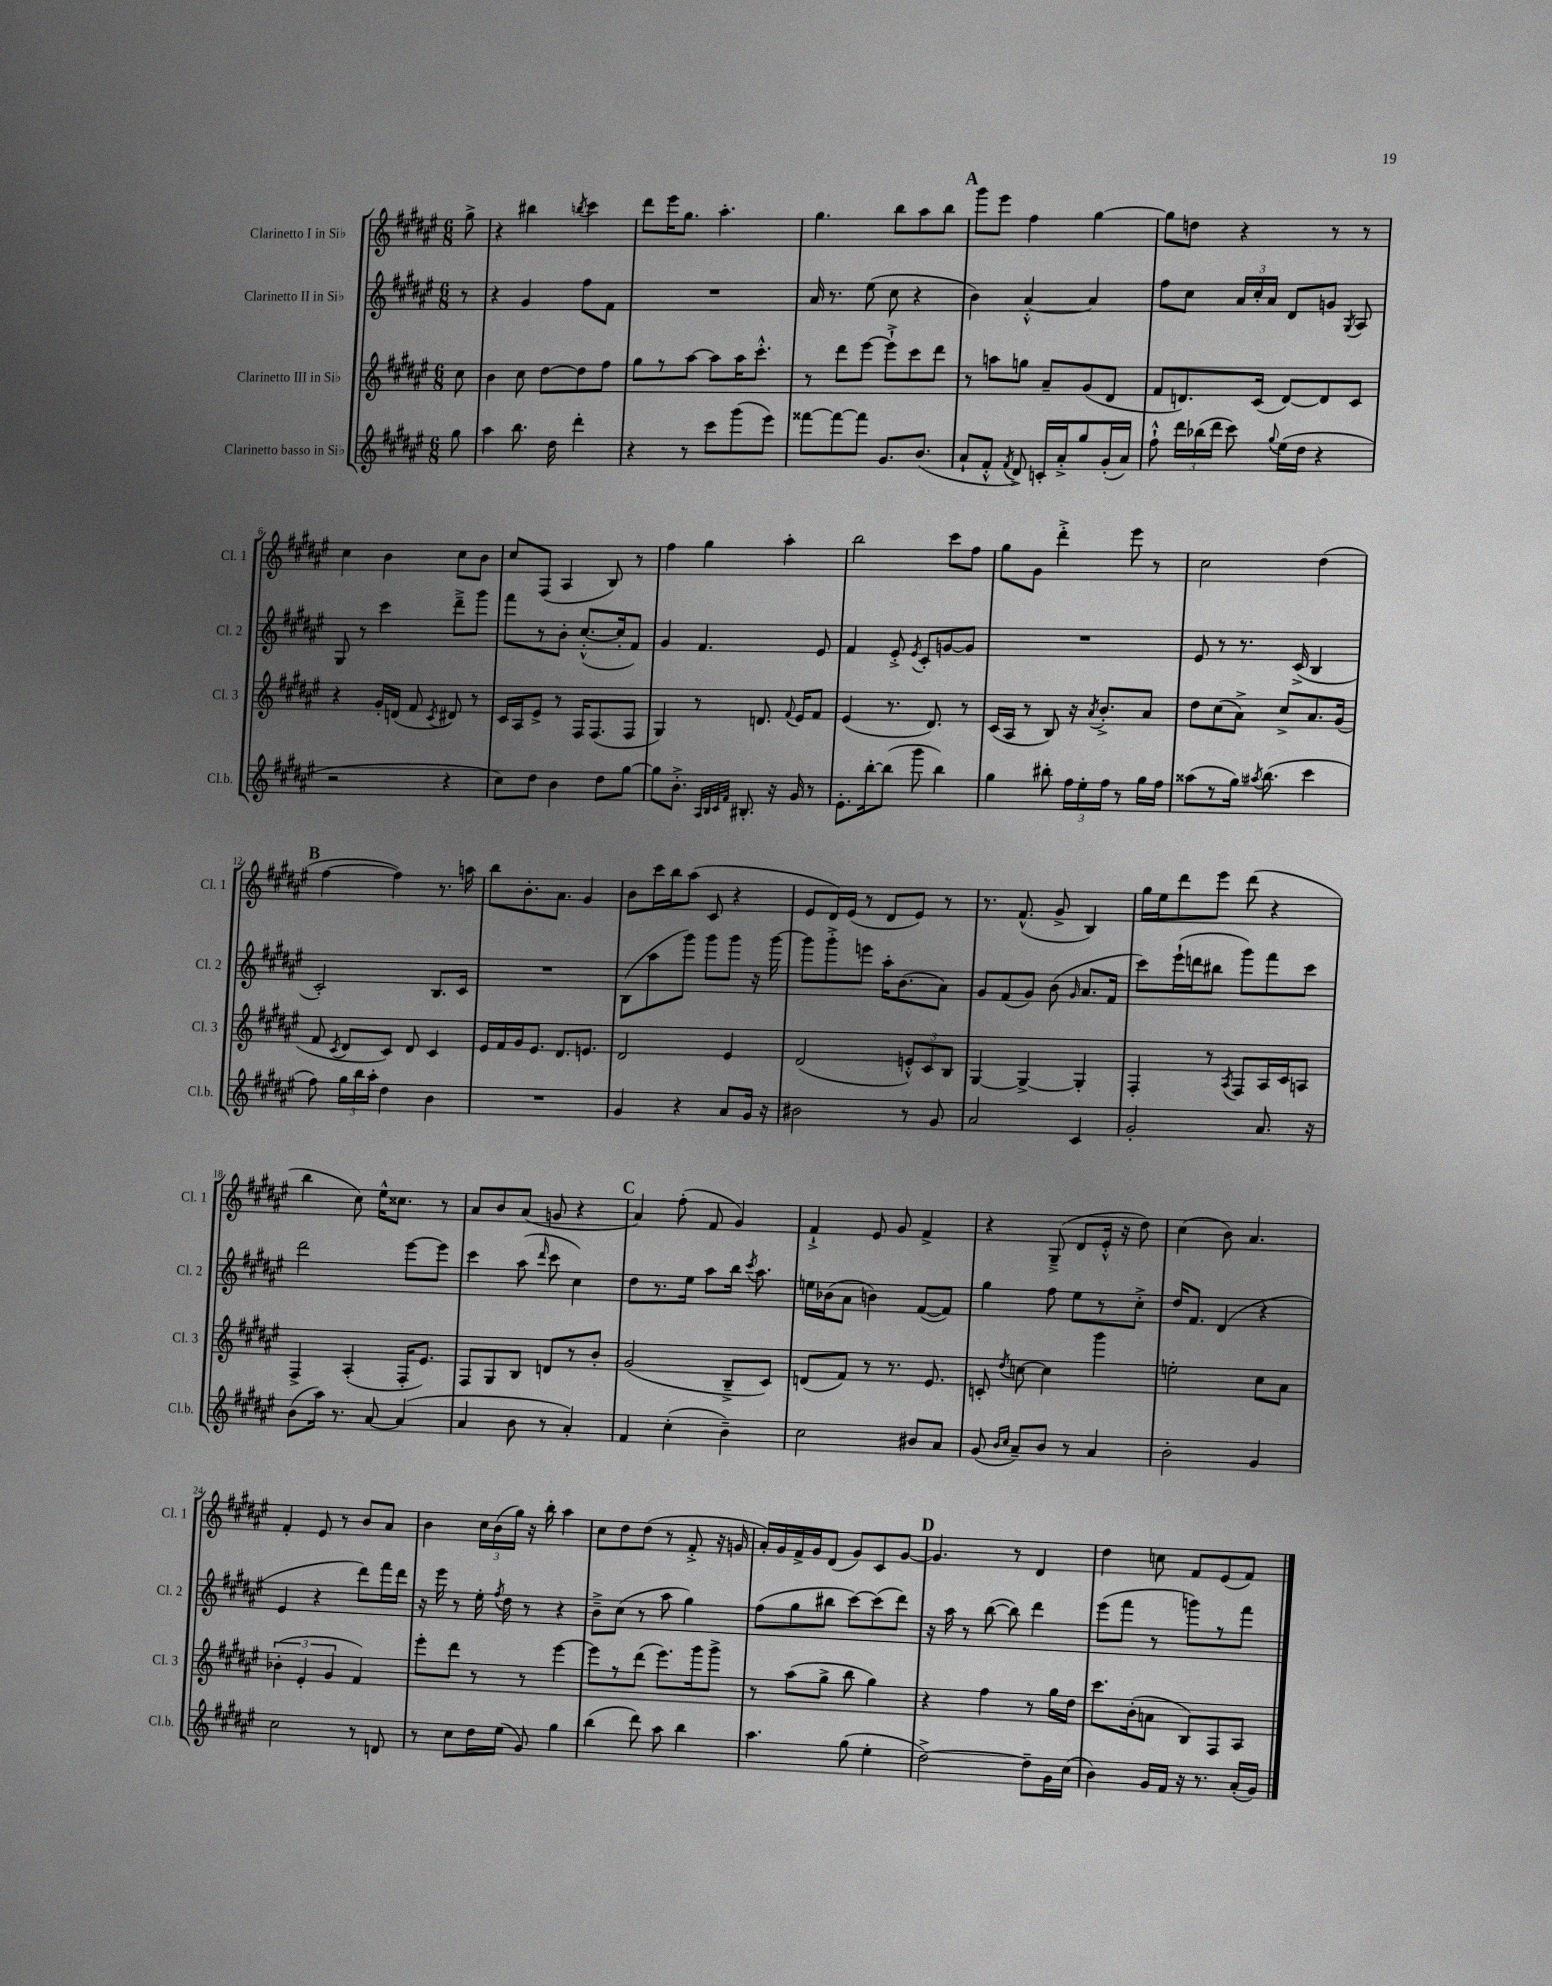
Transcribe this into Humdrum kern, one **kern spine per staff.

**kern	**kern	**kern	**kern
*staff4	*staff3	*staff2	*staff1
*clefG2	*clefG2	*clefG2	*clefG2
*k[f#c#g#d#a#e#]	*k[f#c#g#d#a#e#]	*k[f#c#g#d#a#e#]	*k[f#c#g#d#a#e#]
*M6/8	*M6/8	*M6/8	*M6/8
8gg#\	8cc#\	8r	8gg#^\
=	=	=	=
4aa#\	4b\	4r	4r
8.bb\	8cc#\	4g#/	4bb#\
.	[8dd#\L	.	.
16dd#\	.	.	.
.	.	.	8qbb/
4ddd#'\	8dd#\]	8ff#\L	4ccc#\
.	8ff#\J	8f#\J	.
=	=	=	=
4r	8gg#\L	2.r	8ddd#\L
.	8r	.	16eee#\K
.	.	.	8.gg#\J
8r	[8aa#\J	.	.
8ccc#\L	8aa#\]L	.	4.aa#'\
(8ggg#\	16aa#\K	.	.
.	8.ccc#'^^\J	.	.
8eee#\J)	.	.	.
=	=	=	=
[8fff##\L	8r	16a#/	4.gg#\
.	.	8.r	.
8fff##\_	8ddd#\L	.	.
8fff##\]J	[8eee#\J	(8ee#\	.
8.g#/L	8eee#`^\]L	8cc#\	8bb\L
.	8ccc#\	4r	8aa#\
(8.b/J	.	.	.
.	8ddd#\J	.	8bb\J
=	=	=	=
8a#`/L	8r	4b\)	8ggg#\L
8f#'^^/J	8aa\L	.	8eee#\J
8qf#/	.	.	.
8d#^/)	8gg\J	[4a#'^^/	4ff#\
16c'/LL	8a#~/L	.	.
16a#'^/J	.	.	.
8gg#/	(8g#/	4a#/]	[4gg#\
(16g#'/L	8d#/J	.	.
16a#/JJ)	.	.	.
=	=	=	=
8ff#`^^\	8f#/L	8ff#\L	8gg#\]L
24ddd#\LL	8.d/)	8cc#\J	8dd\J
(24bb-\	.	.	.
24ddd#\JJ	.	.	.
8ccc#\)	.	24a#/LL	4r
.	.	24cc#'/	.
.	(16c#/Jk	.	.
.	.	24a#/JJ	.
8qqgg#/	.	.	.
(16ee#\LL	[8d/L)	8d#/L	.
16dd#\JJ	.	.	.
4r	8d/]	8g/J	8r
.	.	8qG#/	.
.	8c#/J	8A#/	8r
=	=	=	=
2r	4r	8G#/	4cc#\
.	.	8r	.
.	16g#'/LL	4ccc#\	4b\
.	(16d/JJ	.	.
.	8f#/	.	.
.	8qc#/	.	.
4r	8d#/)	8ddd#~^\L	8cc#\L
.	8r	8ggg#\J	8b\J
=	=	=	=
8cc#\L)	16c#/LL	8fff#\L	8cc#/L
.	16A#/J	.	.
8dd#\J	8e#^/J	8r	(8F#/J
4b\	8r	8b'\J	4A#/
.	16F#/LK	([8.cc#'^^/L	.
.	(8.F#/	.	.
8dd#\L	.	.	8B/)
.	.	16cc#'/]k	.
[8gg#\J	8F#/J	8f#/J)	8r
=	=	=	=
8gg#\]L	4G#/)	4g#/	4ff#\
8.b'^\J	.	.	.
.	8r	4.f#/	4gg#\
32qqA#/LLL	.	.	.
32qqB/	.	.	.
32qqc#/	.	.	.
32qqf#/JJJ	.	.	.
8.B#'/	.	.	.
.	8.d/	.	.
16r	.	.	4aa#'\
.	8qqf#/	.	.
16g#/	16e#/LK	.	.
8r	8f#/J	8e#/	.
=	=	=	=
8.e#'\L	(4e#/	4f#/	2bb\
[16bb'\k	.	.	.
(8bb\]J	8.r	8e#'^/	.
.	.	8qe#/	.
8ggg#\	.	8c#'/L	.
.	8.d#/)	.	.
4bb\)	.	[8g/	8ccc#\L
.	8r	8g/]J	8ff#\J
=	=	=	=
4gg#\	(16c#/LL	2.r	8gg#\L
.	16A#/JJ	.	.
.	8r	.	8g#\J
8bb#'\	8B/)	.	4ddd#'^\
24ff#\LL	16r	.	.
24ee#'\	.	.	.
.	8qa#/	.	.
.	8.b'^/L	.	.
24ff#\JJ	.	.	.
8r	.	.	8eee#\
16gg#\LL	8a#/J	.	8r
16ff#\JJ	.	.	.
=	=	=	=
(8aa##\L	8dd#\L	8e#/	2cc#\
8r	(8cc#\	8r	.
16gg#\Jk)	8a#^\J)	8.r	.
8qaa#/	.	.	.
(8.bb\	.	.	.
.	8cc#^/L	.	.
.	.	(16c#^/	.
4ccc#\	8.a#/	4B/	(4dd#\
.	(16g#/Jk	.	.
=	=	=	=
8ff#\)	8f#/	2c#'/)	[4ff#\
.	8qc#/	.	.
24gg#\LL	8d#/L	.	.
24bb\	.	.	.
24aa#'\JJ	.	.	.
4dd#\	8c#/J)	.	4ff#\])
.	8d#/	.	.
4b\	4c#/	8.B/L	8.r
.	.	16c#/Jk	16aa\
=	=	=	=
2.r	16e#/LL	2.r	8bb\L
.	16f#/	.	.
.	16g#/J	.	8.b'\
.	8.e#/J	.	.
.	.	.	8.a#\J
.	8.d#/L	.	.
.	.	.	4g#/
.	8.e/J	.	.
=	=	=	=
4g#/	2d#/	(8B\L	8b\L
.	.	8aa#\	16ccc#\L
.	.	.	16bb\J
4r	.	8ggg#\J)	(8aa#\J
.	.	8ggg#\L	8c#/
8a#/L	4e#/	8ggg#\J	4r
16g#/Jk	.	16r	.
16r	.	[16ggg#\	.
=	=	=	=
2b#\	(2d#/	8ggg#\]L	8e#/L
.	.	8ggg#'^\	16d#/L)
.	.	.	(16e#/JJ
.	.	8eee\J	8r
.	.	16aa#'\LK	8d#/L
.	.	(8.b\	.
8r	12e'^^/L)	.	8e#/J)
.	12c#/	.	.
8g#/	.	8a#\J)	8r
.	12B/J	.	.
=	=	=	=
2a#/	[4G#/	8g#/L	8.r
.	.	(8f#/	.
.	.	.	(8.f#^^/
.	4G#^/_	8g#/J)	.
.	.	(8b\	8g#^/
.	.	16qqg#/	.
4c#/	4G#'/]	8.a#/L	4B/)
.	.	16f#/Jk	.
=	=	=	=
2g#'/	4F#'/	8ccc#\L)	16gg#\LL
.	.	.	16ee#\J
.	.	(16eee#`\L	8ddd#\
.	.	16ddd\J	.
.	8r	8bb#\J	8eee#\J
.	8qA#/	.	.
.	8F#/L	8ggg#\L)	(8ddd#\
8.a#/	16A#/L	8fff#\	4r
.	16c#/J	.	.
.	8A/J	8ccc#\J	.
16r	.	.	.
=	=	=	=
(8b\L	4F#^/	2ddd#\	4bb\
16aa#\Jk)	.	.	.
8.r	.	.	.
.	(4A#'/	.	8cc#\)
[8a#/	.	.	16ee#^^\LK
.	.	.	8.cc##\J
(4a#/]	16F#'/LK	[8eee#\L	.
.	8.e#/J)	.	.
.	.	8eee#\]J	8r
=	=	=	=
4a#/	8F#/L	4ccc#\	8a#/L
.	8G#/	.	8b/
8b\	8B/J	(8aa#\	(8a#/J
.	.	16qqddd#/	.
8r	8d/L	8ccc#\	8g/
4a#'/)	8r	4cc#\)	4r
.	8b'/J	.	.
=	=	=	=
4f#/	(2g#/	8dd#\L	4a#/)
.	.	8.r	.
(4cc#'\	.	.	(8ff#'\
.	.	16ee#\Jk	.
.	.	8aa#\L	8f#/
4b~\)	8B~^/L	16bb\Jk	4g#/)
.	.	8qccc#/	.
.	.	8.aa#\	.
.	8c#/J)	.	.
=	=	=	=
2cc#\	(8d/L	16ee\LL	4f#`^/
.	.	(16b-\J	.
.	8f#/J)	8a#\J	.
.	8r	4b\)	8e#/
.	8.r	.	8g#/
8b#/L	.	([8f#/L	4f#^/
.	8.e#/	.	.
8a#/J	.	8f#/]J)	.
=	=	=	=
(8g#/	8c'/	4gg#\	4r
16qqb/LL	.	.	.
16qqcc#/JJ	8qdd#/	.	.
8a#~/L)	[8cc\	.	.
8b/J	4cc\]	8ff#\	(8G#~^/
8r	.	8ee#\L	8d#/L
4a#/	4ggg#\	8r	16e#'^^/Jk
.	.	.	16r
.	.	8cc#'^\J	8dd#\)
=	=	=	=
2b'\	2ee'\	16dd#/LK	(4cc#\
.	.	8.f#/J	.
.	.	(4d#/	8b\)
.	.	.	4.a#/
4g#/	8cc#\L	4r	.
.	8a#\J	.	.
=	=	=	=
2cc#\	(6b-'\	4e#/	4f#'/
.	6e#'/	.	.
.	.	4r	8e#/
.	6g#/	.	.
.	.	.	8r
8r	4f#/)	8ddd#\L)	8b/L
8d/	.	16fff#\L	8a#/J
.	.	16ddd#\JJ	.
=	=	=	=
8r	8eee#'\L	16r	4b\
.	.	16eee#\	.
8cc#\L	8ddd#\J	8r	.
16dd#\L	8r	16ee#'\	24cc#\LL
.	.	.	(24b\
.	.	8qff#/	.
(16ee#\JJ	.	16dd#\	.
.	.	.	24gg#\JJ)
8g#/)	8r	8r	16r
.	.	.	16bb'\
4gg#\	[4eee#\	4r	4aa#\
=	=	=	=
(4bb\	8eee#\]L	8b~^\L	8cc#\L
.	8r	(8cc#\J	8dd#\
8ddd#\)	(8ddd#\J	8r	(8dd#\J
8aa#\	8.eee#\L)	8aa#\	8r
4bb\	.	4gg#\)	8f#'^/
.	16ggg#\k	.	.
.	8ggg#^\J	.	16r
.	.	.	16g/
=	=	=	=
4.aa#\	8r	(8ff#\L	16a#'/LL)
.	.	.	16g#/
.	(8aa#\L	8gg#\	16f#^/
.	.	.	16g#/J
.	8gg#^\J	8bb#\J	(8d#/J
(8gg#\	8bb\	[8ccc#\L)	8g#/L)
4ee#'\	4gg#\)	(8ccc#\]	8c#/
.	.	8ddd#\J)	[8g#/J
=	=	=	=
[2dd#^\)	4r	16r	4.g#/]
.	.	16aa#\	.
.	.	8r	.
.	4ff#\	([8bb\	.
.	.	8bb\])	8r
8dd#~\]L	8r	4ddd#\	4d#/
16g#\L	16gg#\LL	.	.
(16cc#\JJ	16dd#\JJ	.	.
=	=	=	=
4b\)	8.ccc#\L	(8eee#\L	4dd#\
.	.	8fff#\J	.
.	(16b'\k	.	.
16g#/LL	8a\J	8r	8cc\
16f#/JJ	.	.	.
16r	8B/L)	8ggg\L)	8f#/L
8.r	.	.	.
.	8F#/	8r	(8e#/
(16a#'/LL	8A#/J	8fff#\J	8f#/J)
16g#/JJ)	.	.	.
==	==	==	==
*-	*-	*-	*-
